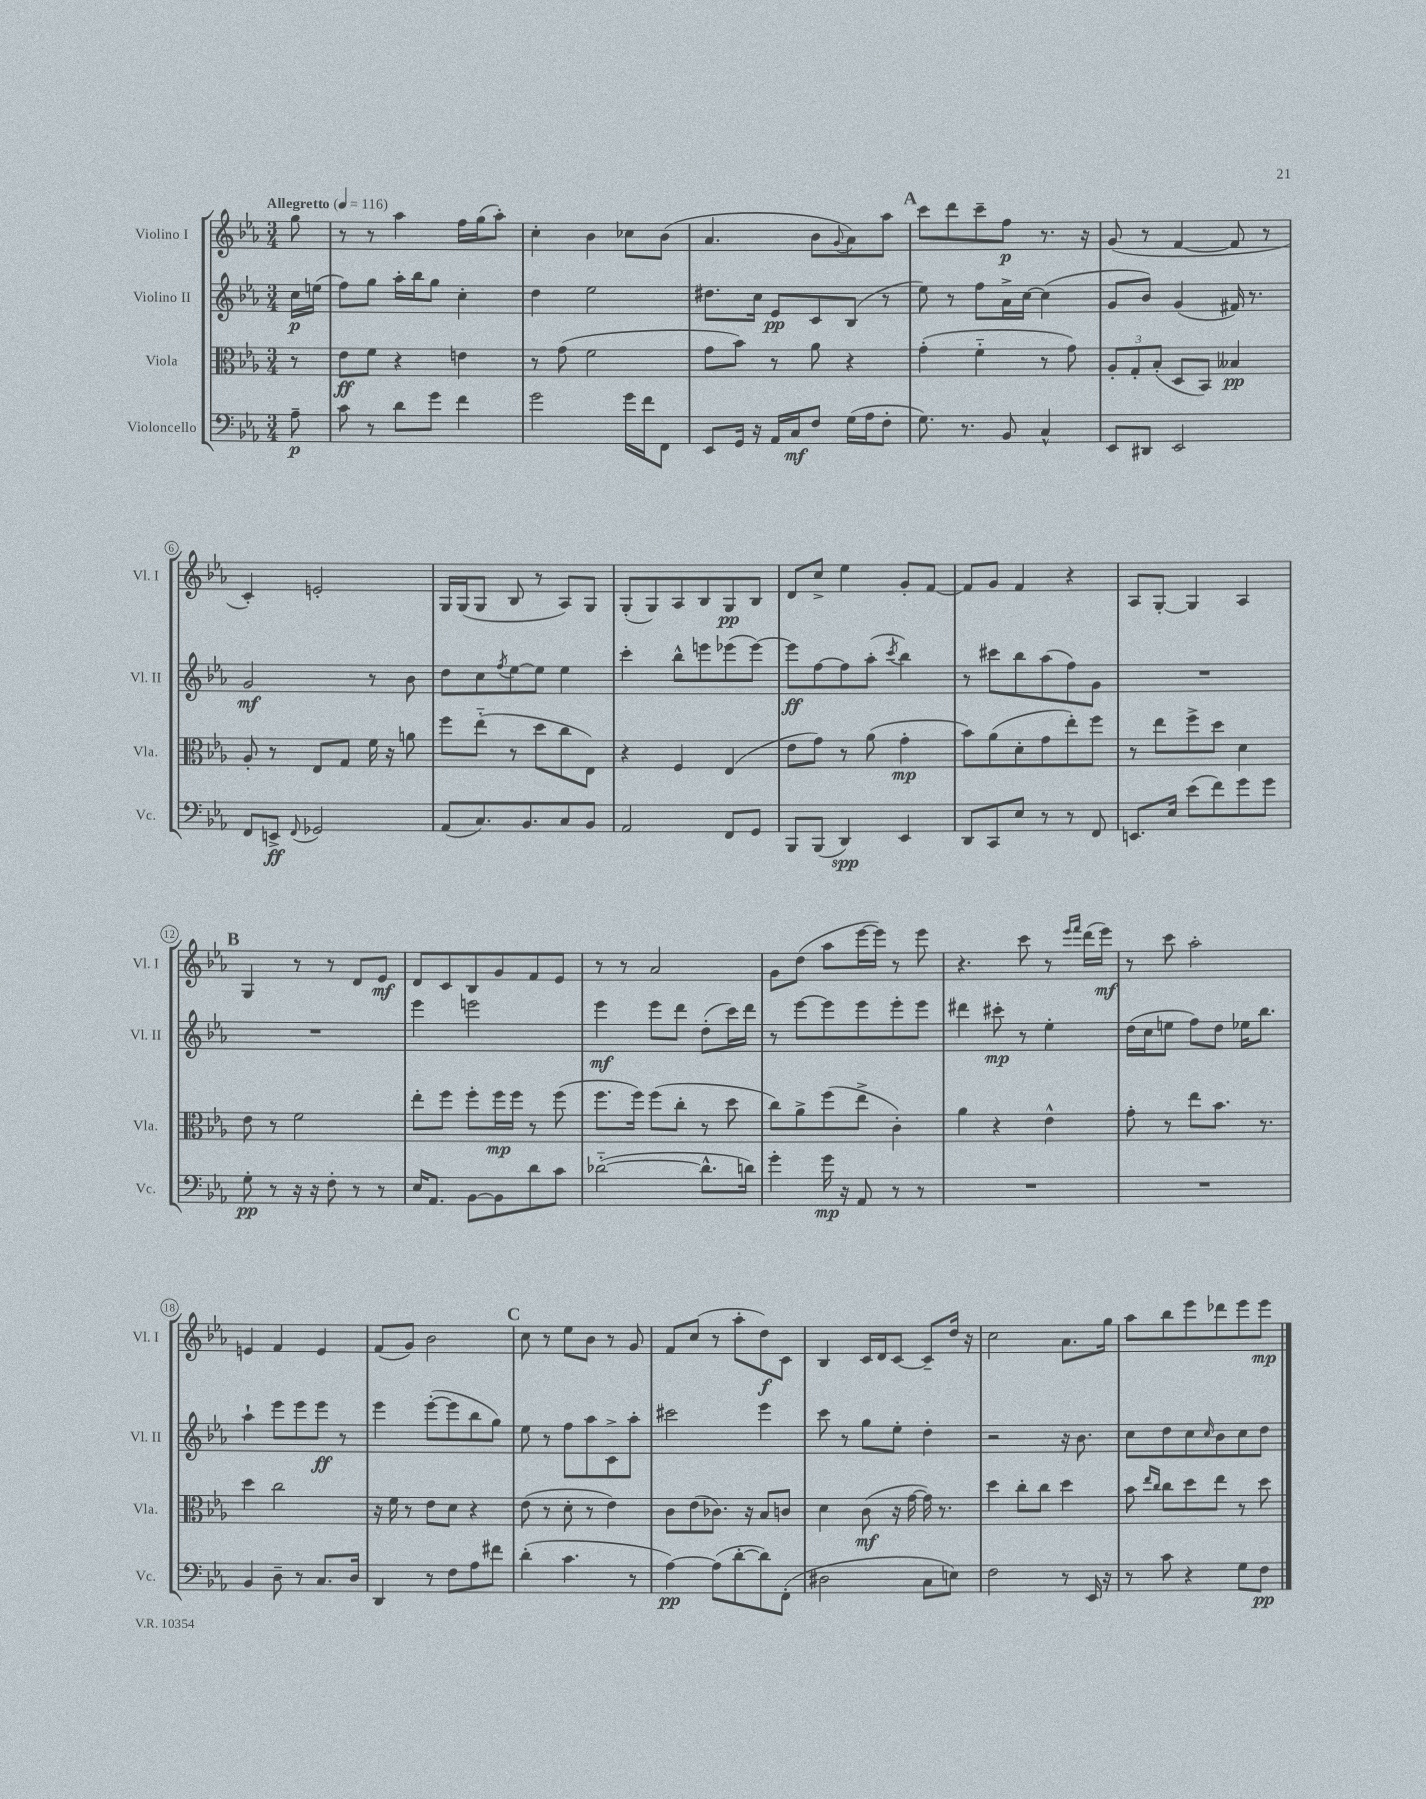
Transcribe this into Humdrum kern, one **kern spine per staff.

**kern	**kern	**kern	**kern
*staff4	*staff3	*staff2	*staff1
*clefF4	*clefC3	*clefG2	*clefG2
*k[b-e-a-]	*k[b-e-a-]	*k[b-e-a-]	*k[b-e-a-]
*M3/4	*M3/4	*M3/4	*M3/4
*MM116	*MM116	*MM116	*MM116
8A-~	8r	16cc	8gg
.	.	(16ee	.
=	=	=	=
8c	8e-	8ff)	8r
8r	8f	8gg	8r
8d	4r	16aa-'	4aa-
.	.	16bb-	.
8g	.	8gg	.
4f	4e	4cc'	16ff
.	.	.	(16gg
.	.	.	8aa-')
=	=	=	=
2g	8r	4dd	4cc'
.	(8g	.	.
.	2f	2ee-	4b-
16g	.	.	8cc-
16f	.	.	.
8FF	.	.	(8b-
=	=	=	=
8EE-	8g	8.dd#	4.a-
16GG	8b-)	.	.
16r	.	16cc	.
16AA-	8r	8e-	.
16C	.	.	.
8F	8a-	8c	8b-
.	.	.	8qqg
(16G	4r	(8B-	8a-)
16A-	.	.	.
8F'	.	8r	8aa-
=	=	=	=
8.G)	(4g'	8ee-)	8ccc
.	.	8r	8ddd
8.r	.	.	.
.	4f'~	8ff	8ccc~
8BB-	.	16a-^	8ff
.	.	[16cc	.
4C^^	8r	(4cc]	8.r
.	8g)	.	.
.	.	.	16r
=	=	=	=
8EE-	12A-'	8g	(8g
.	12G'	.	.
8DD#	.	8b-)	8r
.	(12B-'	.	.
2EE-	8D	(4g	[4f
.	8BB-)	.	.
.	4B--	16f#)	8f]
.	.	8.r	.
.	.	.	8r
=	=	=	=
8FF	8A-'	2g	4c')
8EE^	8r	.	.
8qqFF	.	.	.
2GG-	8E-	.	2e'
.	8G	.	.
.	16f	8r	.
.	16r	.	.
.	8a	8b-	.
=	=	=	=
(8AA-	8ff	8dd	16G
.	.	.	(16G
8.C)	(8ee-'~	8cc	8G
.	.	8qff	.
.	8r	[8ee-	8B-
8.BB-	.	.	.
.	8dd	8ee-]	8r
8C	8cc	4ee-	8A-)
8BB-	8E-)	.	8G
=	=	=	=
2AA-	4r	4ccc'	(8G'
.	.	.	8G)
.	4F	8bb-^^	8A-
.	.	8eee	8B-
8FF	(4E-	(8eee-	8G
8GG	.	[8eee-)	8B-
=	=	=	=
8BBB-	8e-	8eee-]	8d
(8BBB-	8g)	[8ff	8cc^
4DD)	8r	8ff]	4ee-
.	(8a-	(8aa-'	.
.	.	8qccc	.
4EE-	4g'	4bb-)	8g'
.	.	.	[8f
=	=	=	=
8DD	8b-)	8r	8f]
8CC	(8a-	8ccc#	8g
8E-	8d'	8bb-	4f
8r	8g	(8aa-	.
8r	8ee-')	8ff)	4r
8FF	8ff	8g	.
=	=	=	=
8.EE	8r	2.r	8A-
.	8ee-	.	[8G'
16E-	.	.	.
(8e-	8ff^	.	4G]
8f)	8dd	.	.
8g	4d	.	4A-
8g	.	.	.
=	=	=	=
8G'	8e-	2.r	4G
8r	8r	.	.
16r	2f	.	8r
16r	.	.	.
8F'	.	.	8r
8r	.	.	8d
8r	.	.	8e-
=	=	=	=
16E-	8ee-'	4eee-	8d
8.AA-	.	.	.
.	8ff	.	8c
[8BB-	8ff'	2eee	8B-
8BB-]	16ff	.	8g
.	16ff	.	.
8d	8r	.	8f
8c	(8ff	.	8e-
=	=	=	=
([2d-'~	8.ff	4eee-	8r
.	.	.	8r
.	16ff)	.	.
.	(8ff	8eee-	2a-
.	8cc'	8ddd	.
8.d-^^]	8r	(8dd'	.
.	8dd	16ccc)	.
16d)	.	16ddd	.
=	=	=	=
4g'	8cc)	8r	8g
.	8a-^	[8eee-	(8dd
16g	(8ff	8eee-]	8aa-
16r	.	.	.
8AA-	8ee-^	8eee-	[16eee-
.	.	.	16eee-])
8r	4c')	8eee-'	8r
8r	.	8eee-	8eee-
=	=	=	=
2.r	4a-	4ddd#	4.r
.	4r	8ccc#'	.
.	.	8r	8ccc
.	4e-^^	4ee-'	8r
.	.	.	16qqeee-
.	.	.	16qqfff
.	.	.	(16ddd
.	.	.	16eee-)
=	=	=	=
2.r	8g'	(16dd	8r
.	.	16cc	.
.	8r	8ee	8ccc
.	8ee-	8ff)	2aa-'
.	8.b-	8dd	.
.	.	16ee-	.
.	8.r	8.bb-	.
=	=	=	=
4BB-	4dd	4aa-`	4e
8D~	2cc	8eee-	4f
8r	.	8eee-	.
8.C	.	8eee-	4e
.	.	8r	.
16D	.	.	.
=	=	=	=
4DD	16r	4eee-	(8f
.	16f	.	.
.	8r	.	8g)
8r	8e-	([8eee-'	2b-
8F	8d	8eee-]	.
8A-	4r	8bb-	.
8f#	.	8gg)	.
=	=	=	=
(4d'	(8e-	8ee-	8cc
.	8r	8r	8r
4.c	8d'	8ff	8ee-
.	8r	8aa-	8b-
.	4e-)	8c^	8r
8r	.	8aa-'	8g
=	=	=	=
[4A-)	8c	2ccc#	8f
.	(8e-	.	(8cc
(8A-]	8.c-)	.	8r
[8d'	.	.	8aa-'
.	16r	.	.
8d])	8B-	4eee-	8dd)
(8FF'	8c	.	8c
=	=	=	=
2D#	4d	8ccc	4B-
.	.	8r	.
.	(8c	8gg	16c
.	.	.	16d
.	16r	8ee-'	[8c
.	[16g	.	.
8C	16g])	4dd'	8c~]
.	8.r	.	.
8E)	.	.	16dd
.	.	.	16r
=	=	=	=
2F	4dd	2r	2cc
.	8cc'	.	.
.	8cc	.	.
8r	4dd	16r	8.a-
.	.	8.b-	.
16EE-	.	.	.
16r	.	.	16gg
=	=	=	=
8r	8b-	8cc	8aa-
.	16qqee-	.	.
.	16qqcc	.	.
8c	8cc	8dd	8bb-
4r	8dd	8cc	8eee-
.	.	16qqcc	.
.	8ee-	8b-	8ddd-
8G	8r	8cc	8eee-
8F	8dd	8dd	8eee-
==	==	==	==
*-	*-	*-	*-
